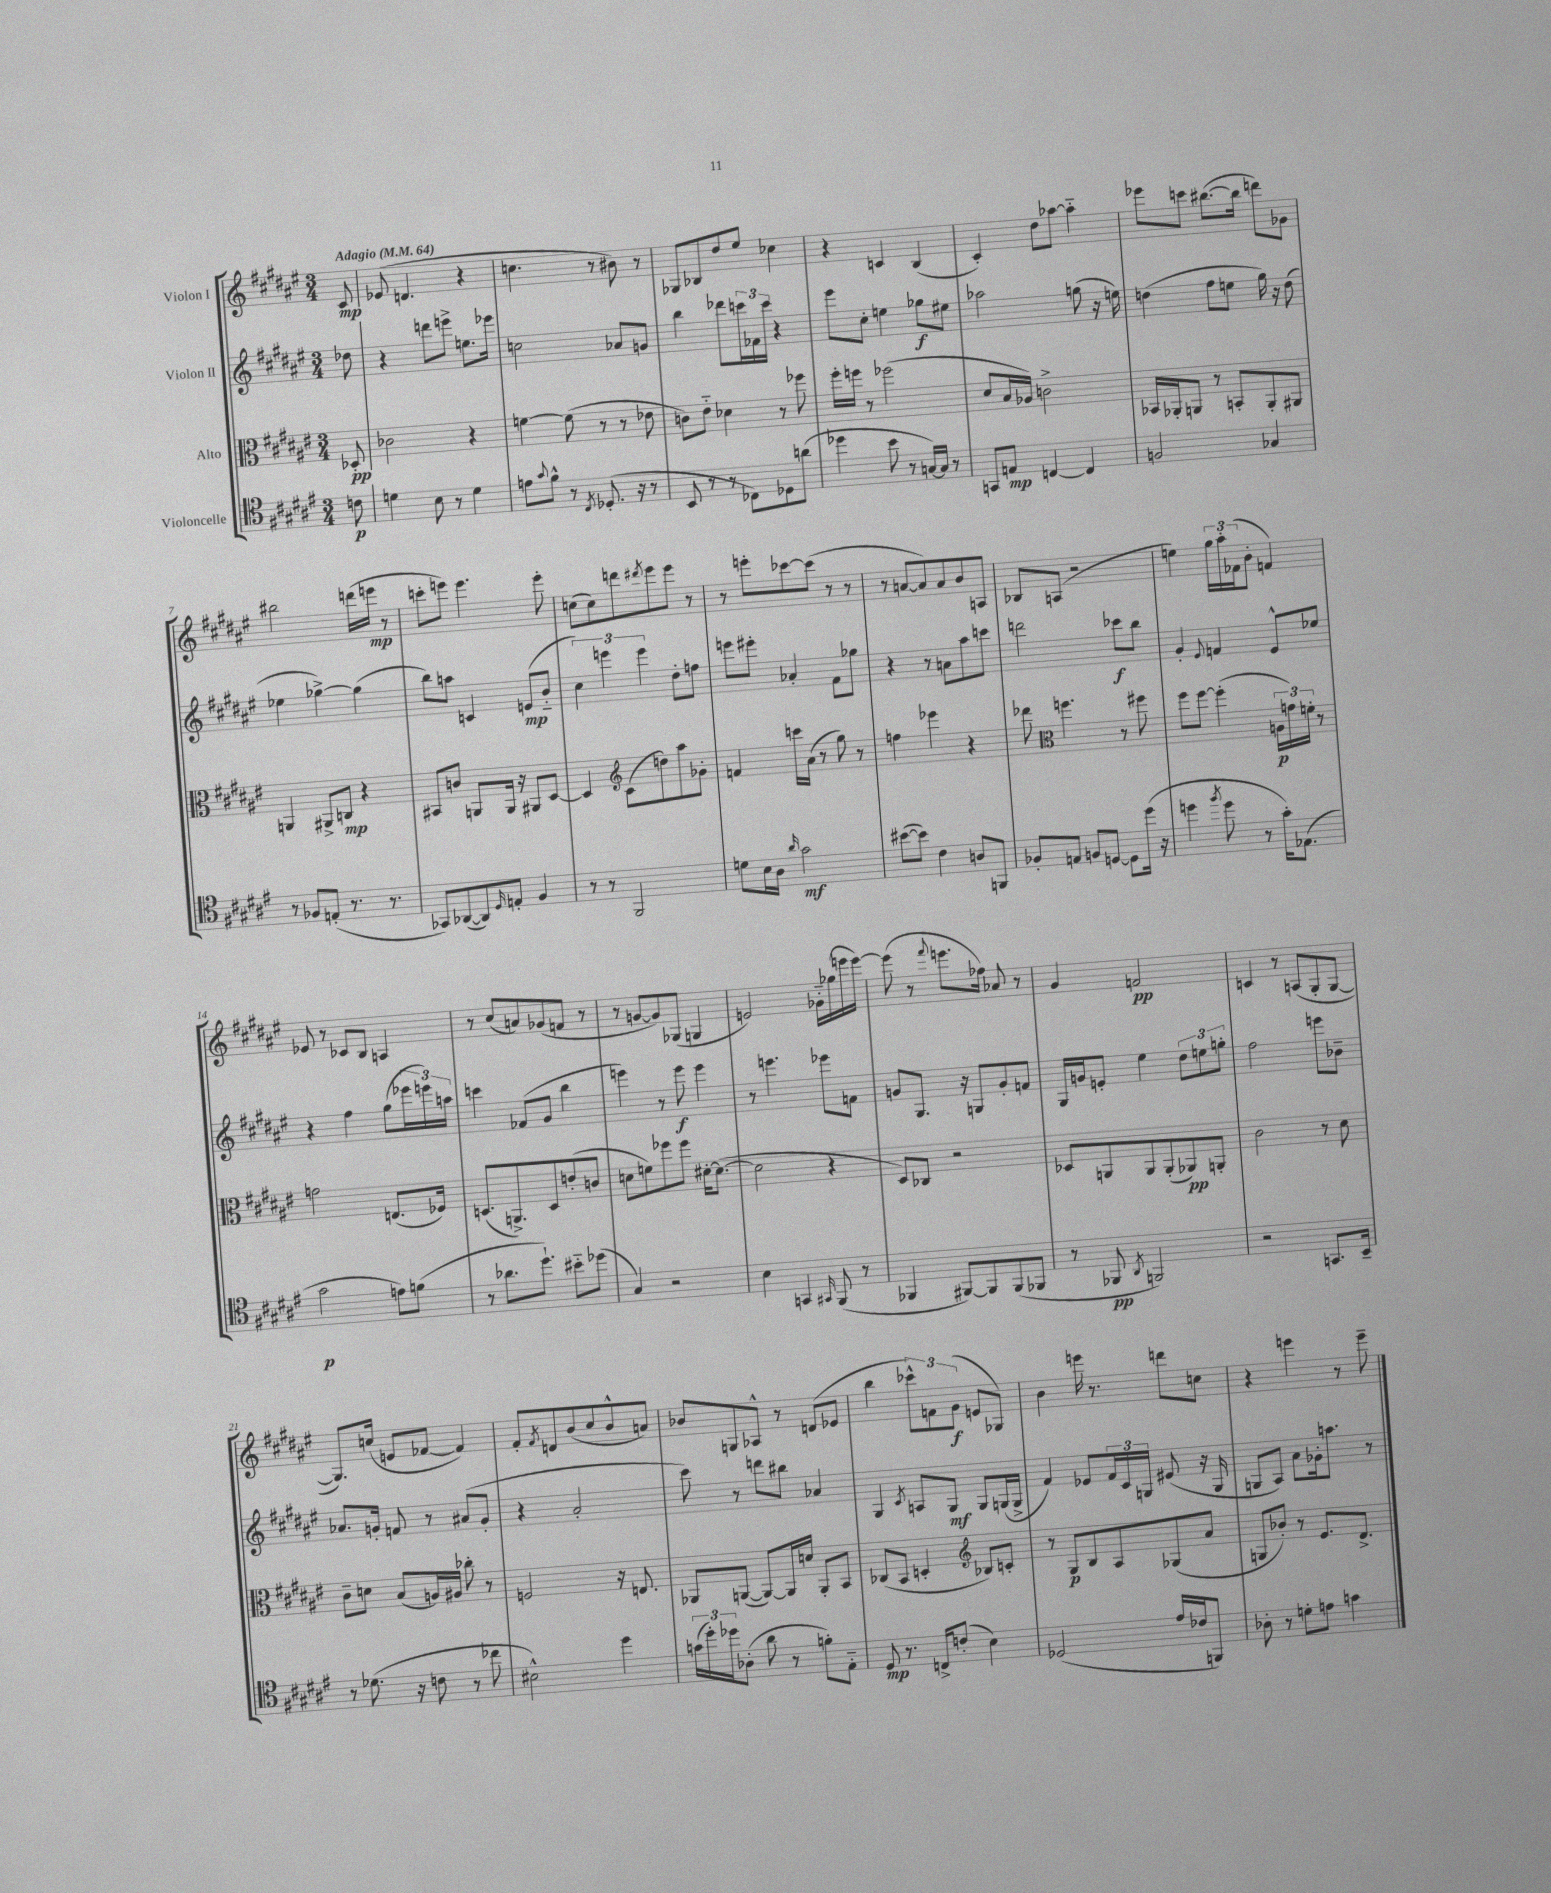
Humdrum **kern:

**kern	**dynam	**kern	**dynam	**kern	**dynam	**kern	**dynam
*part4	*part4	*part3	*part3	*part2	*part2	*part1	*part1
*staff4	*staff4	*staff3	*staff3	*staff2	*staff2	*staff1	*staff1
*I"Violoncelle	*	*I"Alto	*	*I"Violon II	*	*I"Violon I	*
*clefC4	*	*clefC3	*	*clefG2	*	*clefG2	*
*k[f#c#g#d#a#e#]	*	*k[f#c#g#d#a#e#]	*	*k[f#c#g#d#a#e#]	*	*k[f#c#g#d#a#e#]	*
*M3/4	*	*M3/4	*	*M3/4	*	*M3/4	*
*MM64	*	*MM64	*	*MM64	*	*MM64	*
=	=	=	=	=	=	=	=
!	!	!	!	!	!	!LO:TX:a:B:t=Adagio	!
8cn\	p	8D-X'/	pp	8dd-X\	.	8c#/	mp
=1	=1	=1	=1	=1	=1	=1	=1
4dn\	.	2c-X\	.	4r	.	(8e-X/	.
.	.	.	.	.	.	4.dn/	.
8B\	.	.	.	8dddn\L	.	.	.
8r	.	.	.	8eeen^\J	.	.	.
4d\	.	4r	.	8.een\L	.	4r	.
.	.	.	.	16eee-X\Jk	.	.	.
=2	=2	=2	=2	=2	=2	=2	=2
8en\L	.	[4fn\	.	2ccn\	.	4.ccn\	.
8qqg#/	.	.	.	.	.	.	.
8f#^^\J	.	.	.	.	.	.	.
8r	.	(8f\]	.	.	.	.	.
8qC#/	.	.	.	.	.	.	.
(8.D-X'/	.	8r	.	.	.	8r	.
.	.	8r	.	8a-X/L	.	8b#X\)	.
16r	.	.	.	.	.	.	.
8r	.	8e-X\	.	8gn/J	.	8r	.
=3	=3	=3	=3	=3	=3	=3	=3
8BB/	.	8cn\L)	.	4bb\	.	8G-X/L	.
8r	.	8e#\J	.	.	.	8B-X/	.
8r	.	4d-X\	.	8ddd-X\L	.	8dd#/	.
8C-X\L)	.	.	.	24cccn\L	.	8ee#/J	.
.	.	.	.	24f-X\	.	.	.
.	.	.	.	24ccc\JJ	.	.	.
8D-X\	.	8r	.	4r	.	4cc-X\	.
(8an\J	.	8ff-X\	.	.	.	.	.
=4	=4	=4	=4	=4	=4	=4	=4
4dd-X\	.	16ff#'\LL	.	8eee#\L	.	4r	.
.	.	16ffn\JJ	.	.	.	.	.
.	.	8r	.	8cc#'\J	.	.	.
8b\	.	(2ff-X\	.	4een\	.	4cn/	.
8r	.	.	.	.	.	.	.
[16Gn/LL)	.	.	.	8gg-X\L	f	(4B/	.
16G/JJ]	.	.	.	.	.	.	.
8r	.	.	.	8ee#X\J	.	.	.
=5	=5	=5	=5	=5	=5	=5	=5
8GGn/L	.	8d#/L	.	2aa-X\	.	4c#'/)	.
8En/J	mp	16B/L	.	.	.	.	.
.	.	16A-X/JJ)	.	.	.	.	.
[4Cn/	.	2cn^\	.	.	.	8dd#\L	.
.	.	.	.	.	.	[8aa-X\J	.
4C/]	.	.	.	(8ggn\	.	4aa-\]	.
.	.	.	.	16r	.	.	.
.	.	.	.	16een\)	.	.	.
=6	=6	=6	=6	=6	=6	=6	=6
2Fn/	.	16BB-X/LL	.	(4ddn\	.	8eee-X\L	.
.	.	16AA-X'/J	.	.	.	.	.
.	.	8AAn/J	.	.	.	8cccn\J	.
.	.	8r	.	8ff#\L	.	([8.bb#X\L	.
.	.	8BBn'/L	.	8een\J	.	.	.
.	.	.	.	.	.	16bb#\Jk]	.
4G-X/	.	8AA'/	.	16gg#\)	.	8dddn\L)	.
.	.	.	.	16r	.	.	.
.	.	8AA#X/J	.	(8dd\	.	8g-X\J	.
!!LO:LB:g=z
=7	=7	=7	=7	=7	=7	=7	=7
8r	.	4AAn/	.	4ee-X\	.	2bb#X\	.
8F-X/L	.	.	.	.	.	.	.
(8En'/J	.	8AA#X^/L	.	[4gg-X^\)	.	.	.
8.r	.	8Cn/J	mp	.	.	.	.
.	.	4r	.	(4gg-\]	.	(16dddn\LL	.
8.r	.	.	.	.	.	16eeen\JJ	mp
.	.	.	.	.	.	8r	.
=8	=8	=8	=8	=8	=8	=8	=8
8GG-X/L)	.	8BB#X/L	.	8bb\L)	.	8cccn'\L	.
([8AA-X/	.	8cn/J	.	8aan\J	.	8eeen\J)	.
8AA-/])	.	8AAn/L	.	4cn/	.	4.eee\	.
16qqD#/	.	.	.	.	.	.	.
8En'/J	.	16AA/Jk	.	.	.	.	.
.	.	16r	.	.	.	.	.
4F#/	.	8AA#X/L	.	(8en/L	mp	.	.
.	.	[8D#/J	.	8b/J	.	8eee'\	.
=9	=9	=9	=9	=9	=9	=9	=9
8r	.	4D#/]	.	6cc#\)	.	(8ccn\L	.
8r	.	.	.	.	.	8cc\)	.
.	.	.	.	6eeen\	.	.	.
*	*	*clefG2	*	*	*	*	*
2FF#/	.	(8c#\L	.	.	.	8dddn\	.
.	.	.	.	6eee\	.	.	.
.	.	.	.	.	.	8qddd#X/	.
.	.	8ddn\)	.	.	.	8eee#\	.
.	.	8aa#\	.	8dd#'\L	.	8eee#\J	.
.	.	8g-X'\J	.	8ffn\J	.	8r	.
=10	=10	=10	=10	=10	=10	=10	=10
8dn\L	.	4fn/	.	8eeen\L	.	8r	.
16B\L	.	.	.	8eee#X'\J	.	8eeen'\L	.
16A#\JJ	.	.	.	.	.	.	.
16qqa#/	.	.	.	.	.	.	.
2g#\	mf	16cccn\LL	.	4a-X'/	.	[8ccc-X\	.
.	.	(16a#\JJ	.	.	.	.	.
.	.	8r	.	.	.	(8ccc-\J]	.
.	.	8gg#\)	.	8f#\L	.	8r	.
.	.	8r	.	8gg-X\J	.	8r	.
=11	=11	=11	=11	=11	=11	=11	=11
([8b#X\L	.	4ffn\	.	4r	.	8r	.
8b#\J])	.	.	.	.	.	[8an/L	.
4c#\	.	4eee-X\	.	8r	.	8a/])	.
.	.	.	.	8an\L	.	8a/	.
8An/L	.	4r	.	8aa#\	.	8b/	.
8FFn/J	.	.	.	8cccn\J	.	8An/J	.
=12	=12	=12	=12	=12	=12	=12	=12
8F-X'/L	.	8ddd-X\	.	2dddn\	.	8B-X/L	.
*	*	*clefC3	*	*	*	*	*
8En/J	.	4.ffn\	.	.	.	(8An/J	.
8Fn/L	.	.	.	.	.	2r	.
[8Dn/J	.	.	.	.	.	.	.
8D\L]	.	8r	.	8ccc-X\L	f	.	.
(16dd#\Jk	.	8ff#X\	.	8bb\J	.	.	.
16r	.	.	.	.	.	.	.
=13	=13	=13	=13	=13	=13	=13	=13
4ddn\	.	8ff#\L	.	4g#'/	.	4een\)	.
.	.	[8ff#\J	.	.	.	.	.
8qff#/	.	.	.	8qqe#/	.	.	.
8dd\	.	(4ff#'\]	.	4fn/	.	24gg#\LL	.
.	.	.	.	.	.	24aa#'\	.
.	.	.	.	.	.	(24f-X\J	.
8r	.	.	.	.	.	8b'\J	.
16g#'\KL)	.	24An\LL	p	8e#^^/L	.	4fn/)	.
.	.	24gn\)	.	.	.	.	.
(8.E-X\J	.	.	.	.	.	.	.
.	.	24fn'\JJ	.	.	.	.	.
.	.	8r	.	8ee-X/J	.	.	.
!!LO:LB:g=z
=14	=14	=14	=14	=14	=14	=14	=14
2g#\	p	2gn\	.	4r	.	8e-X/	.
.	.	.	.	.	.	8r	.
.	.	.	.	4ff#\	.	8c-X/L	.
.	.	.	.	.	.	8B/J	.
8en\L)	.	(8.En/L	.	(8gg#\L	.	4An/	.
(8fn\J	.	.	.	24eee-X\L	.	.	.
.	.	.	.	24eeen\)	.	.	.
.	.	16F-X/Jk)	.	.	.	.	.
.	.	.	.	24aan\JJ	.	.	.
=15	=15	=15	=15	=15	=15	=15	=15
8r	.	(8.Dn/L	.	4cccn\	.	8r	.
8.a-X\L	.	.	.	.	.	(8cc#/L	.
.	.	8.AAn^/)	.	.	.	.	.
.	.	.	.	(8f-X/L	.	8an/)	.
8.dd#`\J)	.	.	.	.	.	.	.
.	.	8D/	.	8g#/J	.	(8g-X/	.
8b#X\L	.	(8en'/	.	4bb\	.	8fn/J	.
(8dd-X\J	.	8cn/J	.	.	.	8r	.
=16	=16	=16	=16	=16	=16	=16	=16
4G#/)	.	8dn\L	.	4eeen\)	.	8r	.
.	.	8fn\)	.	.	.	[8gn/L	.
2r	.	8ff-X\	.	8r	.	8g/])	.
.	.	8ff-\J	.	8eee\	f	(8G-X/J	.
.	.	[16d#X'\KL	.	4eee\	.	4Gn/	.
.	.	(8.d#\J_	.	.	.	.	.
=17	=17	=17	=17	=17	=17	=17	=17
4B\	.	2d#\]	.	8r	.	2en/)	.
.	.	.	.	4.eeen\	.	.	.
4GGn/	.	.	.	.	.	.	.
16qqGG#X/	.	.	.	.	.	.	.
(8FF#/	.	4r	.	8eee-X\L	.	16g-X\LL	.
.	.	.	.	.	.	(16gg-X\	.
8r	.	.	.	8fn\J	.	16eeen\	.
.	.	.	.	.	.	[16eee\JJ)	.
=18	=18	=18	=18	=18	=18	=18	=18
4FF-X/	.	8D#/L)	.	8gn/L	.	(8eee\]	.
.	.	8C-X/J	.	8.G#/J	.	8r	.
.	.	.	.	.	.	8qqfff#/	.
[8FF#X/L)	.	2r	.	.	.	8.eeen\L	.
.	.	.	.	16r	.	.	.
8FF#/]	.	.	.	8Gn/L	.	.	.
.	.	.	.	.	.	16ff-X\Jk)	.
(8FF#/	.	.	.	8g'/	.	8a-X/	.
8FF-X/J	.	.	.	8fn/J	.	8r	.
=19	=19	=19	=19	=19	=19	=19	=19
8r	.	8D-X/L	.	16G#/LL	.	4g#/	.
.	.	.	.	16gn/J	.	.	.
8FF-X/	pp	8AAn/	.	8en'/J	.	.	.
8qAA#/	.	.	.	.	.	.	.
2FFn/)	.	8AA/	.	4ee#\	.	2fn/	pp
.	.	(8AA'/	.	.	.	.	.
.	.	8AA-X/)	pp	12dd#\L	.	.	.
.	.	.	.	12een\	.	.	.
.	.	8AAn'/J	.	.	.	.	.
.	.	.	.	12ggn'\J	.	.	.
=20	=20	=20	=20	=20	=20	=20	=20
2r	.	2c#\	.	2ff#\	.	4cn/	.
.	.	.	.	.	.	8r	.
.	.	.	.	.	.	(8An/L	.
8.GGn/L	.	8r	.	8eeen\L	.	8G#'/	.
.	.	8d#\	.	8b-X~\J	.	[8G#/J	.
16BB~/Jk	.	.	.	.	.	.	.
!!LO:LB:g=z
=21	=21	=21	=21	=21	=21	=21	=21
8r	.	8c#~\L	.	8.a-X/L	.	8.G#/L])	.
(8.d-X\	.	8dn\J	.	.	.	.	.
.	.	.	.	16gn'/Jk	.	(16ccn/Jk	.
.	.	(8B/L	.	8fn/	.	8en/L	.
16r	.	.	.	.	.	.	.
8cn\	.	16An/L)	.	8r	.	[8f-X/J	.
.	.	16A#X/JJ	.	.	.	.	.
8r	.	8cc-X'\	.	(8a#X/L	.	4f-/])	.
8cc-X\	.	8r	.	8g'/J	.	.	.
=22	=22	=22	=22	=22	=22	=22	=22
2B#X^^\)	.	2Fn/	.	4r	.	8f#'/L	.
.	.	.	.	.	.	8qf#/	.
.	.	.	.	.	.	8dn/	.
.	.	.	.	2a#'/	.	(8b/	.
.	.	.	.	.	.	8cc#/	.
4dd#\	.	16r	.	.	.	8b^^/	.
.	.	8.En/	.	.	.	.	.
.	.	.	.	.	.	8an/J)	.
=23	=23	=23	=23	=23	=23	=23	=23
(24gn\LL	.	8AA-X/L	.	8ccc#\)	.	8b-X/L	.
24dd#'\)	.	.	.	.	.	.	.
24dd-X\J	.	.	.	.	.	.	.
(8A-X'\J	.	([8AAn/J	.	8r	.	8Gn/	.
8a#\	.	8AA/L_)	.	8dddn\L	.	8A-X^^/J	.
8r	.	16AA/L]	.	8bb#X\J	.	8r	.
.	.	16dn/JJ	.	.	.	.	.
8fn'\L)	.	8AA'/L	.	4a-X/	.	(8dn/L	.
8E#\J	.	8BB/J	.	.	.	8e-X/J	.
=24	=24	=24	=24	=24	=24	=24	=24
8D#/	mp	(8C-X/L	.	4G#/	.	4bb\	.
8.r	.	8BB/J	.	.	.	.	.
.	.	.	.	8qc#/	.	.	.
.	.	4Dn'/	.	8An/L	.	12ccc-X^^\L)	.
16Cn^/KL	.	.	.	.	.	.	.
.	.	.	.	.	.	12fn\	.
(8cn'/J	.	.	.	8G#/J	mf	.	.
.	.	.	.	.	.	(12g#\J	f
*	*	*clefG2	*	*	*	*	*
4B\)	.	8B-X/L)	.	8G#/L	.	8en/L	.
.	.	8cn'/J	.	(16Gn/L	.	8G-X/J)	.
.	.	.	.	16G^/JJ	.	.	.
=25	=25	=25	=25	=25	=25	=25	=25
(2D-X/	.	8r	.	4f#/)	.	4b\	.
.	.	8G#/L	p	.	.	.	.
.	.	8B/	.	8e-X/L	.	16eeen\	.
.	.	.	.	.	.	8.r	.
.	.	8A#/	.	24f#/L	.	.	.
.	.	.	.	24c#/	.	.	.
.	.	.	.	24Gn/JJ	.	.	.
16e#/LL	.	(8G-X/	.	(8e#X/	.	8dddn\L	.
16c-X/J	.	.	.	.	.	.	.
8FFn/J)	.	8a#/J	.	16r	.	8ccn\J	.
.	.	.	.	16G/	.	.	.
=26	=26	=26	=26	=26	=26	=26	=26
8A-X'\	.	8Gn/L	.	8Gn/L	.	4r	.
8r	.	8b-X'/J)	.	8A#/J)	.	.	.
8dn'\L	.	8r	.	8a#\L	.	4eeen\	.
8en\J	.	8.e#/L	.	16g-X'\k	.	.	.
.	.	.	.	8.aan\J	.	.	.
4gn\	.	.	.	.	.	8r	.
.	.	8.d#^/J	.	.	.	.	.
.	.	.	.	8r	.	8eee~\	.
==	==	==	==	==	==	==	==
*-	*-	*-	*-	*-	*-	*-	*-
